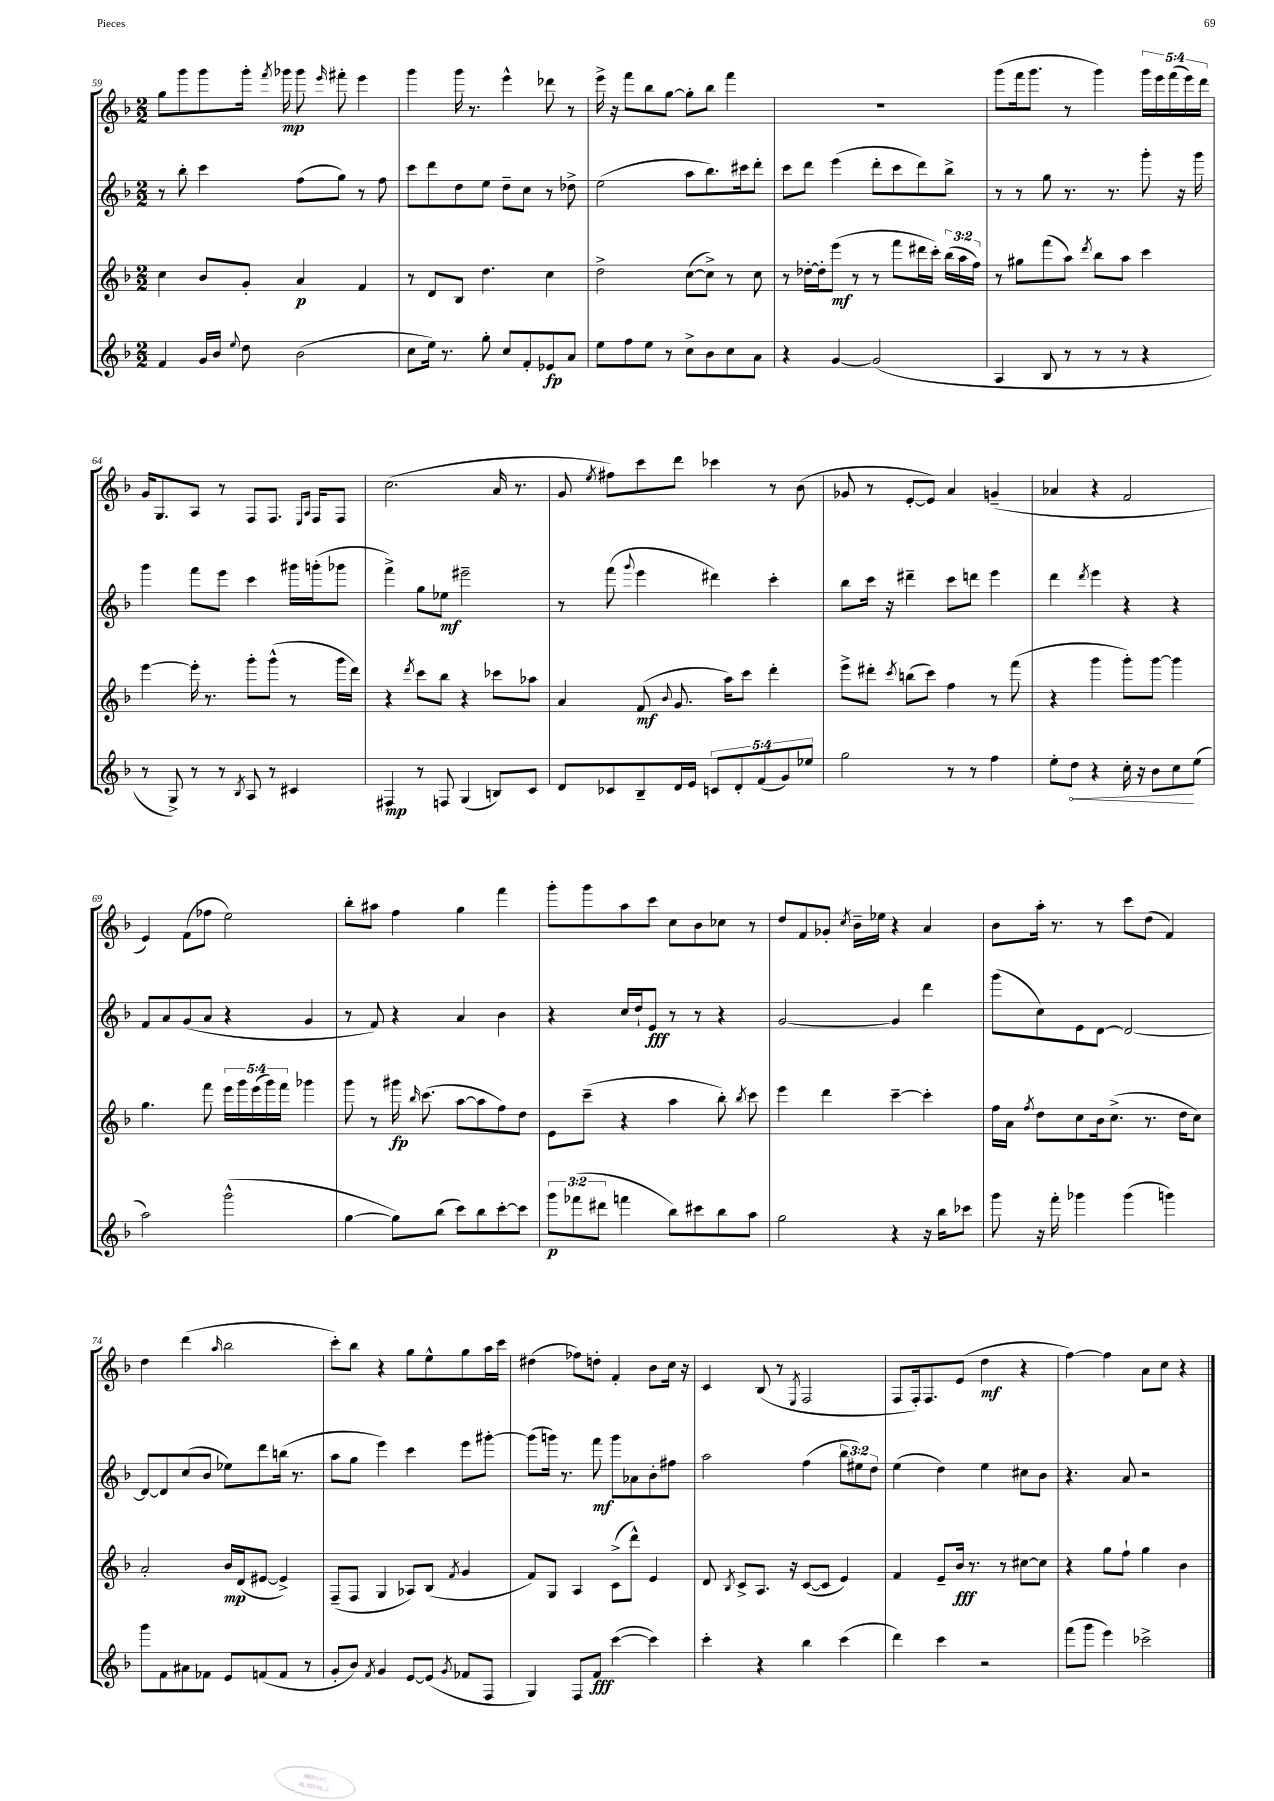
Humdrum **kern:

**kern	**dynam	**kern	**dynam	**kern	**dynam	**kern	**dynam
*part4	*part4	*part3	*part3	*part2	*part2	*part1	*part1
*staff4	*staff4	*staff3	*staff3	*staff2	*staff2	*staff1	*staff1
*clefG2	*	*clefG2	*	*clefG2	*	*clefG2	*
*k[b-]	*	*k[b-]	*	*k[b-]	*	*k[b-]	*
*M2/2	*	*M2/2	*	*M2/2	*	*M2/2	*
=59	=59	=59	=59	=59	=59	=59	=59
4f/	.	4cc\	.	8r	.	8gg\L	.
.	.	.	.	8bb-'\	.	8ggg\	.
16g/LL	.	8b-/L	.	4ccc\	.	8ggg\	.
16b-/JJ	.	.	.	.	.	.	.
8qqee/	.	.	.	.	.	.	.
8dd\	.	8g'/J	.	.	.	16ggg'\Jk	.
.	.	.	.	.	.	8qfff/	.
.	.	.	.	.	.	16ggg-X\	mp
(2b-\	.	4a/	p	(8ff\L	.	8ggg-\	.
.	.	.	.	.	.	16qqeee/	.
.	.	.	.	8gg\J)	.	8fff#X'\	.
.	.	4f/	.	8r	.	4eee\	.
.	.	.	.	8ff\	.	.	.
=60	=60	=60	=60	=60	=60	=60	=60
8cc\L	.	8r	.	8ccc\L	.	4ggg\	.
16ee\Jk)	.	8d/L	.	8ddd\	.	.	.
8.r	.	.	.	.	.	.	.
.	.	8B-/J	.	8dd\	.	16ggg\	.
.	.	.	.	.	.	8.r	.
8gg'\	.	4.dd\	.	8ee\J	.	.	.
8cc/L	.	.	.	8dd~\L	.	4eee^^\	.
8f'/	.	.	.	8cc\J	.	.	.
8e-X/	fp	4cc\	.	8r	.	8ddd-X\	.
8a/J	.	.	.	8dd-X^\	.	8r	.
=61	=61	=61	=61	=61	=61	=61	=61
8ee\L	.	2dd^\	.	(2ee\	.	16eee^\	.
.	.	.	.	.	.	16r	.
8ff\	.	.	.	.	.	8fff\L	.
8ee\J	.	.	.	.	.	8bb-\	.
8r	.	.	.	.	.	[8gg\J	.
8cc^\L	.	([8cc\L	.	8aa\L	.	8gg'\L]	.
8b-\	.	8cc^\J])	.	8.bb-\)	.	8bb-\J	.
8cc\	.	8r	.	.	.	4fff\	.
.	.	.	.	16ccc#X\k	.	.	.
8a\J	.	8cc\	.	8ddd'\J	.	.	.
=62	=62	=62	=62	=62	=62	=62	=62
4r	.	8r	.	8ccc\L	.	1r	.
.	.	[16dd-X'\LL	.	8ddd\J	.	.	.
.	.	16dd-'\J]	.	.	.	.	.
[4g/	.	(8eee\J	mf	(4eee\	.	.	.
.	.	8r	.	.	.	.	.
(2g/]	.	8r	.	8ddd'\L	.	.	.
.	.	8fff\L	.	8ccc\	.	.	.
.	.	16ddd#X\L	.	8ddd\)	.	.	.
.	.	16ccc'\JJ)	.	.	.	.	.
.	.	(24bb-\LL	.	8bb-^\J	.	.	.
.	.	24aa\	.	.	.	.	.
.	.	24ff\JJ)	.	.	.	.	.
=63	=63	=63	=63	=63	=63	=63	=63
4A/	.	8r	.	8r	.	(8ggg\L	.
.	.	8gg#X\L	.	8r	.	16fff\k	.
.	.	.	.	.	.	8.ggg\J	.
8B-/	.	(8fff\	.	8gg\	.	.	.
8r	.	8aa\J)	.	8.r	.	8r	.
.	.	8qddd/	.	.	.	.	.
8r	.	8bb-\L	.	.	.	4ggg\)	.
.	.	.	.	8.r	.	.	.
8r	.	8aa\J	.	.	.	.	.
4r	.	4ccc\	.	8ggg'\	.	20ggg\LL	.
.	.	.	.	.	.	20eee\	.
.	.	.	.	.	.	(20fff\	.
.	.	.	.	16r	.	.	.
.	.	.	.	.	.	20eee\)	.
.	.	.	.	16ggg\	.	.	.
.	.	.	.	.	.	20ddd\JJ	.
!!LO:LB:g=z
=64	=64	=64	=64	=64	=64	=64	=64
8r	.	[4eee\	.	4ggg\	.	16g/KL	.
.	.	.	.	.	.	8.G/	.
8G^/)	.	.	.	.	.	.	.
8r	.	16eee'\]	.	8fff\L	.	8A/J	.
.	.	8.r	.	.	.	.	.
8r	.	.	.	8eee\J	.	8r	.
8qB-/	.	.	.	.	.	.	.
8A/	.	8ggg'\L	.	4ccc\	.	8F/L	.
8r	.	(8ggg^^\J	.	.	.	8.F/J	.
4c#X/	.	8r	.	16ggg#X\LL	.	.	.
.	.	.	.	.	.	16qqE/LL	.
.	.	.	.	.	.	16qqA/JJ	.
.	.	.	.	(16gggn'\J	.	16F/KL	.
.	.	16ggg\LL	.	8ggg-X\J	.	8F/J	.
.	.	16ddd\JJ)	.	.	.	.	.
=65	=65	=65	=65	=65	=65	=65	=65
4F#X/	mp	4r	.	4fff^\)	.	(2.cc\	.
.	.	8qddd/	.	.	.	.	.
8r	.	8ccc\L	.	8gg\L	.	.	.
8Fn/	.	8bb-\J	.	8ee-X\J	mf	.	.
(4G/	.	4r	.	2eee#X~\	.	.	.
8Bn/L)	.	8ccc-X\L	.	.	.	16a/	.
.	.	.	.	.	.	8.r	.
8c/J	.	8aa-X\J	.	.	.	.	.
=66	=66	=66	=66	=66	=66	=66	=66
8d/L	.	4a/	.	8r	.	8g/	.
.	.	.	.	.	.	8qee/	.
8c-X/	.	.	.	(8fff\	.	8ff#X\L)	.
.	.	.	.	8qqggg/	.	.	.
8B-~/	.	(8f/	mf	4eee\	.	8ccc\	.
.	.	8qqb-/	.	.	.	.	.
16d/L	.	8.g/	.	.	.	8ddd\J	.
16e/JJ	.	.	.	.	.	.	.
10cn/L	.	.	.	4ddd#X\)	.	4ccc-X\	.
.	.	16aa\KL)	.	.	.	.	.
10d'/	.	.	.	.	.	.	.
.	.	8ccc\J	.	.	.	.	.
(10f/	.	.	.	.	.	.	.
.	.	4ddd'\	.	4ccc'\	.	8r	.
10g/)	.	.	.	.	.	.	.
.	.	.	.	.	.	(8b-\	.
10ee-X/J	.	.	.	.	.	.	.
=67	=67	=67	=67	=67	=67	=67	=67
2gg\	.	8eee^\L	.	8bb-\L	.	8g-X/	.
.	.	8ddd#X'\J	.	16ccc\Jk	.	8r	.
.	.	.	.	16r	.	.	.
.	.	8qccc/	.	.	.	.	.
.	.	(8bbn\L	.	4ddd#X~\	.	[8e'/L	.
.	.	8ccc\J)	.	.	.	8e/J])	.
8r	.	4ff\	.	8ccc\L	.	4a/	.
8r	.	.	.	8dddn\J	.	.	.
4ff\	.	8r	.	4eee\	.	(4gn~/	.
.	.	(8fff\	.	.	.	.	.
=68	=68	=68	=68	=68	=68	=68	=68
8ee'\L	.	4r	.	4ddd\	.	4a-X/	.
!	!LO:HP:b	!	!	!	!	!	!
8dd\J	<	.	.	.	.	.	.
.	.	.	.	8qddd/	.	.	.
4r	.	4ggg\	.	4eee\	.	4r	.
16cc'\	.	8ggg'\L)	.	4r	.	2f/	.
16r	.	.	.	.	.	.	.
8b-\L	.	[8ggg\J	.	.	.	.	.
8cc\	.	4ggg\]	.	4r	.	.	.
(8ee\J	[	.	.	.	.	.	.
!!LO:LB:g=z
=69	=69	=69	=69	=69	=69	=69	=69
2aa\)	.	4.gg\	.	8f/L	.	4e/)	.
.	.	.	.	8a/	.	.	.
.	.	.	.	(8g/	.	(8f\L	.
.	.	8fff\	.	8a/J	.	8ff-X\J	.
(2ggg^^\	.	20eee\LL	.	4r	.	2ee\)	.
.	.	20ggg\	.	.	.	.	.
.	.	(20eee\	.	.	.	.	.
.	.	20ggg\)	.	.	.	.	.
.	.	20fff\JJ	.	.	.	.	.
.	.	4ggg-X\	.	4g/	.	.	.
=70	=70	=70	=70	=70	=70	=70	=70
[4gg\	.	8ggg\	.	8r	.	8bb-'\L	.
.	.	8r	.	8f/)	.	8aa#X\J	.
8gg\L])	.	16ggg#X\	fp	4r	.	4ff\	.
.	.	16qqbb-/	.	.	.	.	.
.	.	(8.ccc\	.	.	.	.	.
(8bb-\J	.	.	.	.	.	.	.
8ccc\L)	.	[8aa\L	.	4a/	.	4gg\	.
8bb-\	.	8aa\]	.	.	.	.	.
[8ccc'\	.	8ff\)	.	4b-\	.	4fff\	.
8ccc\J]	.	8dd\J	.	.	.	.	.
=71	=71	=71	=71	=71	=71	=71	=71
12ggg\L	p	8e\L	.	4r	.	8ggg'\L	.
(12fff-X\	.	.	.	.	.	.	.
.	.	(8ccc~\J	.	.	.	8ggg\	.
12ddd#X\J	.	.	.	.	.	.	.
4fffn\	.	4r	.	16cc/LL	.	8aa\	.
.	.	.	.	16dd`/J	.	.	.
.	.	.	.	8e/J	fff	8ccc\J	.
8bb-\L)	.	4aa\	.	8r	.	8cc\L	.
8ccc#X\	.	.	.	8r	.	8b-\	.
8bb-\	.	8bb-'\)	.	4r	.	8cc-X\J	.
.	.	8qbb-/	.	.	.	.	.
8aa\J	.	8ccc\	.	.	.	8r	.
=72	=72	=72	=72	=72	=72	=72	=72
2gg\	.	4eee\	.	[2g/	.	8dd/L	.
.	.	.	.	.	.	8f/	.
.	.	4ddd\	.	.	.	8g-X'/J	.
.	.	.	.	.	.	8qcc/	.
.	.	.	.	.	.	16b-~\LL	.
.	.	.	.	.	.	16ee-X\JJ	.
4r	.	[4ccc~\	.	4g/]	.	4r	.
16r	.	4ccc'\]	.	4ddd\	.	4a/	.
16bb-\KL	.	.	.	.	.	.	.
8ccc-X\J	.	.	.	.	.	.	.
=73	=73	=73	=73	=73	=73	=73	=73
8ggg\	.	16ff\LL	.	(8ggg\L	.	8b-\L	.
.	.	16a\JJ	.	.	.	.	.
.	.	8qff/	.	.	.	.	.
16r	.	8dd\L	.	8cc\)	.	16aa'\Jk	.
16fff'\	.	.	.	.	.	8.r	.
4ggg-X\	.	8cc\	.	8e\	.	.	.
.	.	16b-\k	.	[8d\J	.	8r	.
.	.	(8.cc^\J	.	.	.	.	.
(4ggg-\	.	.	.	2d/_	.	8ccc\L	.
.	.	8.r	.	.	.	(8dd\J	.
4gggn\)	.	.	.	.	.	4f/)	.
.	.	16dd\KL	.	.	.	.	.
.	.	8cc\J)	.	.	.	.	.
!!LO:LB:g=z
=74	=74	=74	=74	=74	=74	=74	=74
8ggg\L	.	2a'/	.	8d/L_	.	4dd\	.
8f\	.	.	.	8d/]	.	.	.
8a#X\	.	.	.	(8cc/	.	(4ddd\	.
8f-X\J	.	.	.	8b-/J	.	.	.
.	.	.	.	.	.	16qqaa/	.
8e/L	.	16b-/LL	mp	8ee-X\L)	.	2bb-\	.
.	.	(16d/J	.	.	.	.	.
(8fn/	.	[8e#X/J	.	8ddd\	.	.	.
8f/J	.	4e#^/])	.	(16bbn\Jk	.	.	.
.	.	.	.	8.r	.	.	.
8r	.	.	.	.	.	.	.
=75	=75	=75	=75	=75	=75	=75	=75
8g'/L	.	(8F~/L	.	8aa\L	.	8ccc'\L)	.
8b-/J)	.	8F/J	.	8gg\J	.	8bb-\J	.
8qf/	.	.	.	.	.	.	.
4g/	.	4G/	.	4eee\)	.	4r	.
[8e/L	.	8A-X/L)	.	4ccc\	.	8gg\L	.
(8e/J]	.	(8B-/J	.	.	.	8ee^^\	.
8qg/	.	8qf/	.	.	.	.	.
8f-X/L	.	4g/	.	8eee\L	.	8gg\	.
8F/J	.	.	.	[8ggg#X'\J	.	16aa\L	.
.	.	.	.	.	.	16ccc\JJ	.
=76	=76	=76	=76	=76	=76	=76	=76
4G/)	.	8f/L)	.	(8ggg#\L]	.	(4dd#X\	.
.	.	8G/J	.	16gggn\Jk)	.	.	.
.	.	.	.	8.r	.	.	.
8F/L	.	4A/	.	.	.	8ff-X\L)	.
8f/J	fff	.	.	8fff\	mf	8ddn'\J	.
([4ccc\	.	(8c^\L	.	8ggg\L	.	4f'/	.
.	.	8ddd^^\J)	.	8a-X\	.	.	.
4ccc\])	.	4e/	.	8b-'\	.	8b-\L	.
.	.	.	.	8ff#X\J	.	16cc\Jk	.
.	.	.	.	.	.	16r	.
=77	=77	=77	=77	=77	=77	=77	=77
4ccc'\	.	8d/	.	2aa\	.	4c/	.
.	.	8qB-/	.	.	.	.	.
.	.	8c^/L	.	.	.	.	.
4r	.	8.A/J	.	.	.	(8B-/	.
.	.	.	.	.	.	8r	.
.	.	16r	.	.	.	.	.
.	.	.	.	.	.	8qE/	.
4bb-\	.	([8c/L	.	(4ff\	.	2F/	.
.	.	8c/J]	.	.	.	.	.
(4ccc\	.	4e/)	.	12bb-\L	.	.	.
.	.	.	.	12ee#X\)	.	.	.
.	.	.	.	12dd\J	.	.	.
=78	=78	=78	=78	=78	=78	=78	=78
4ddd\)	.	4f/	.	(4ee\	.	8F/L	.
.	.	.	.	.	.	16F'/k)	.
.	.	.	.	.	.	8.F/	.
4ccc\	.	8e~/L	.	4dd\)	.	.	.
.	.	16b-/Jk	fff	.	.	(8e/J	.
.	.	8.r	.	.	.	.	.
2r	.	.	.	4ee\	.	4dd\	mf
.	.	8r	.	.	.	.	.
.	.	[8cc#X\L	.	8cc#X\L	.	4r	.
.	.	8cc#\J]	.	8b-\J	.	.	.
=79	=79	=79	=79	=79	=79	=79	=79
(8fff\L	.	4r	.	4.r	.	[4ff\)	.
8ggg\J	.	.	.	.	.	.	.
4eee\)	.	8gg\L	.	.	.	4ff\]	.
.	.	8ff`\J	.	8a/	.	.	.
2ccc-X^\	.	4gg\	.	2r	.	8a\L	.
.	.	.	.	.	.	8cc\J	.
.	.	4b-\	.	.	.	4r	.
==	==	==	==	==	==	==	==
*-	*-	*-	*-	*-	*-	*-	*-
